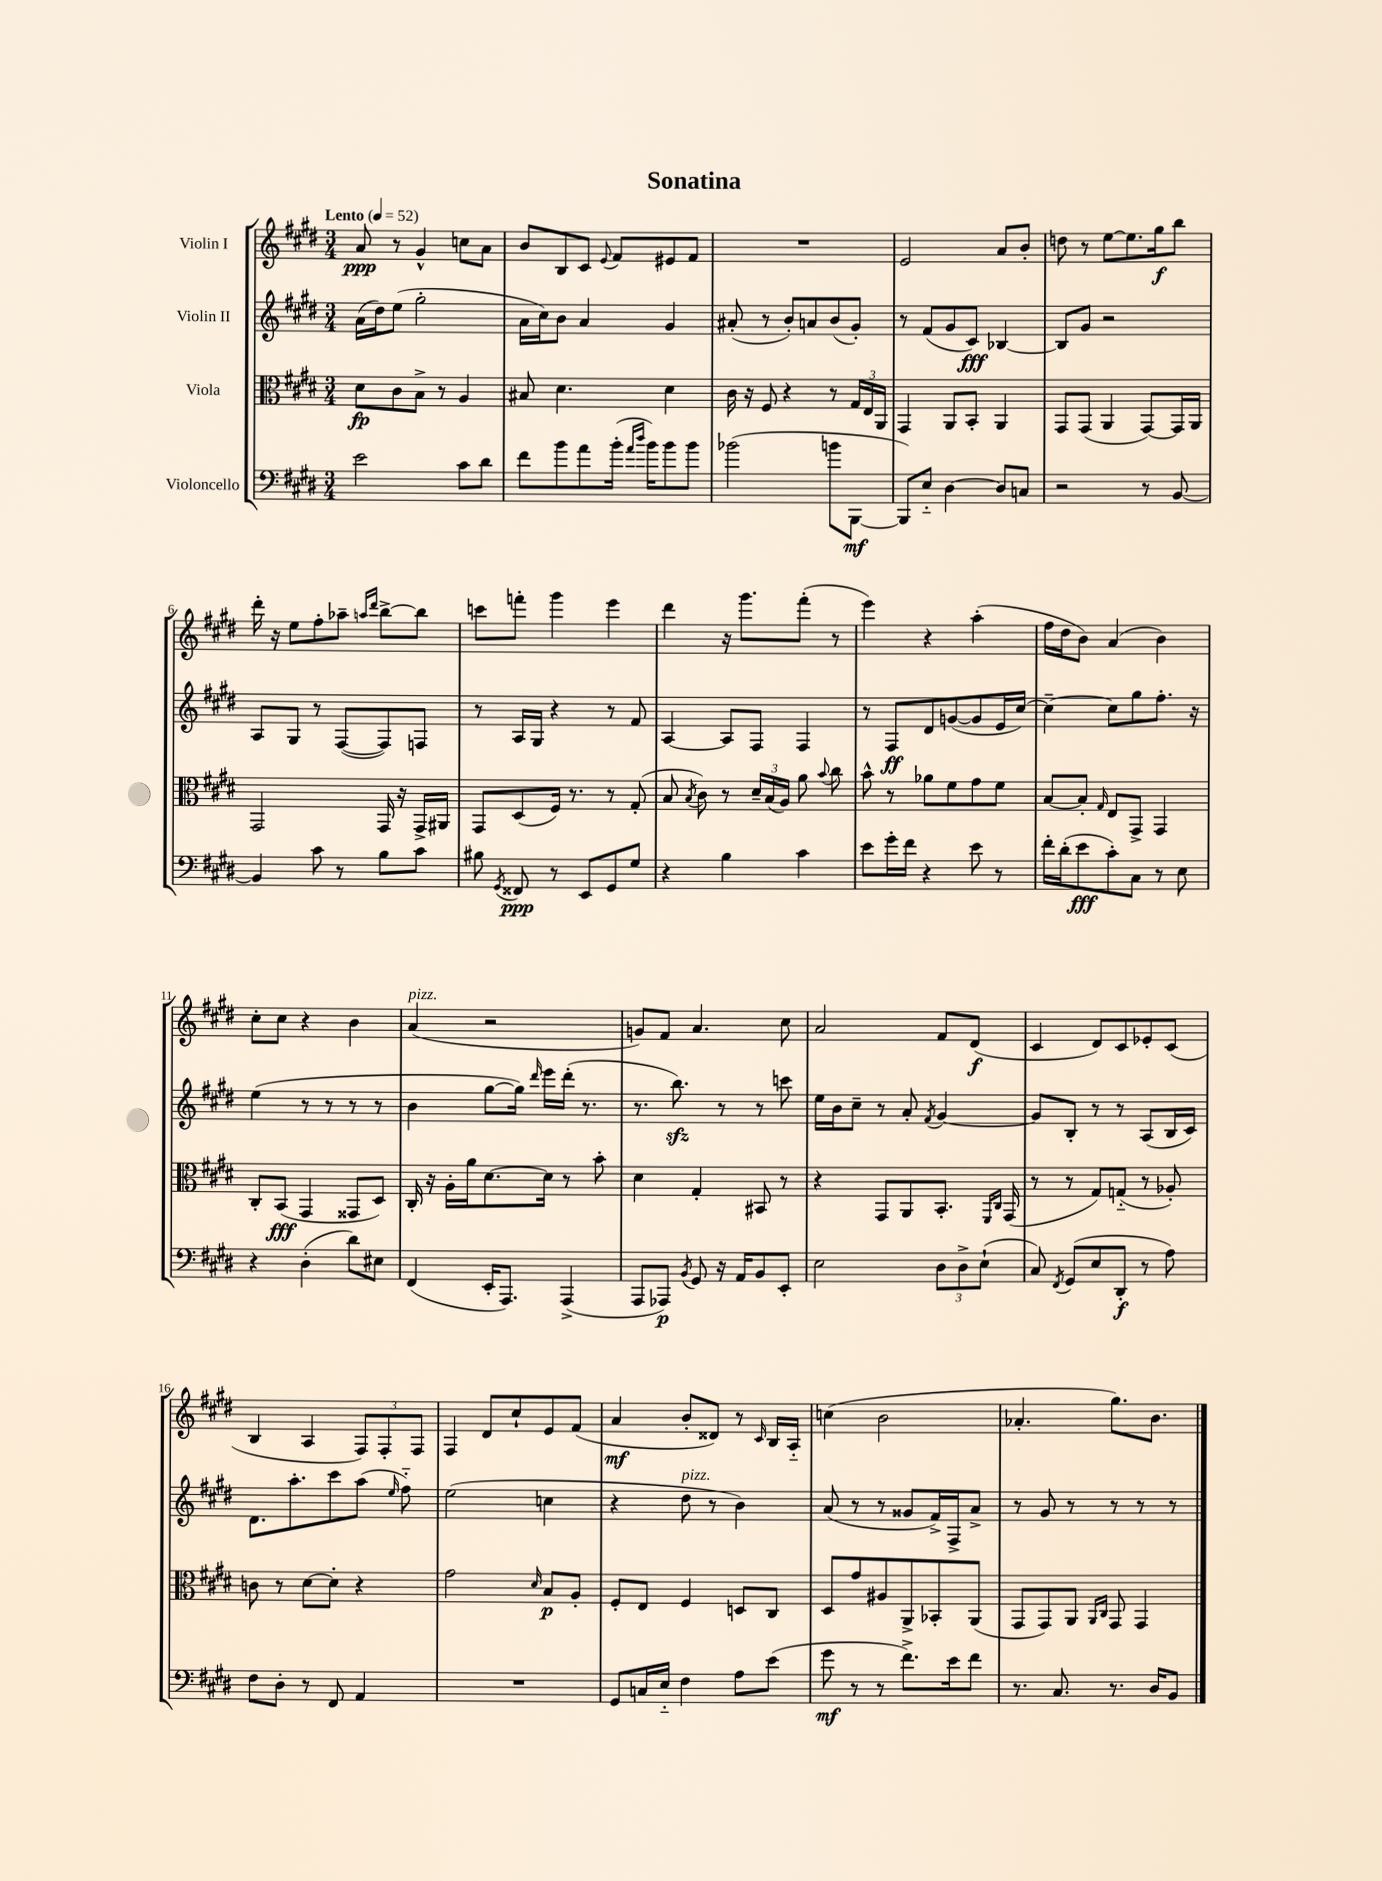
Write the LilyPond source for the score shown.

\header { title = "Sonatina" }
<<
\new StaffGroup <<
\new Staff = "s0" \with { instrumentName = "Violin I" } {
    \clef treble \key e \major \numericTimeSignature \time 3/4 \tempo "Lento" 4 = 52
    \autoBeamOff a'8\ppp r8 gis'4-^ c''8[ a'8] |
    b'8[ b8 cis'8] \appoggiatura { e'8 } fis'8[ eis'8 fis'8] |
    R2. |
    e'2 a'8[ b'8]-. |
    d''8 r8 e''8[~ e''8. gis''16\f b''8] |
    dis'''16-. r16 e''8[ fis''8-. aes''8]-- \grace { a''16[ dis'''16] } b''8[~-> b''8] |
    c'''8[ f'''8]-. gis'''4 e'''4 |
    dis'''4 r16 gis'''8.[ fis'''8]-.( r8 |
    e'''4) r4 a''4-.( |
    fis''16[ dis''16 b'8]) a'4( b'4) |
    cis''8[-. cis''8] r4 b'4 |
    a'4^\markup { \italic "pizz." }( r2 |
    g'8[) fis'8] a'4. cis''8 |
    a'2 fis'8[ dis'8]\f( |
    cis'4 dis'8[) cis'8 ees'8-. cis'8]( |
    b4 a4 \tuplet 3/2 { fis8[) fis8-. fis8] } |
    fis4 dis'8[ cis''8-! e'8 fis'8]( |
    a'4\mf b'8[-. disis'8]) r8 \grace { cis'16 } b16[ a16]-_ |
    c''4( b'2 |
    aes'4.-. gis''8.[) b'8.] \bar "|." |
}
\new Staff = "s1" \with { instrumentName = "Violin II" } {
    \clef treble \key e \major \numericTimeSignature \time 3/4
    \autoBeamOff a'16[( dis''16) e''8]( gis''2-. |
    a'16[ cis''16) b'8] a'4 gis'4 |
    ais'8-.( r8 b'8[-.) a'8 b'8( gis'8]-.) |
    r8 fis'8[( gis'8 cis'8]\fff) bes4~ |
    bes8[ gis'8] r2 |
    a8[ gis8] r8 fis8[~( fis8) f8] |
    r8 a16[ gis16] r4 r8 fis'8 |
    a4~ a8[ fis8] fis4 |
    r8 fis8[\ff dis'8 g'8~( g'8 e'16 cis''16]~) |
    cis''4~-- cis''8[ gis''8 fis''8.]-. r16 |
    e''4( r8 r8 r8 r8 |
    b'4 gis''8[~ gis''16]) \grace { dis'''16 } e'''16[ dis'''16]-.( r8. |
    r8. b''8.\sfz) r8 r8 c'''8 |
    e''16[ b'16 cis''8]-- r8 a'8-. \acciaccatura { fis'8 } gis'4~ |
    gis'8[ b8]-. r8 r8 a8[( b16 cis'16]) |
    dis'8.[ a''8.-. cis'''8 a''8]( \grace { e''16 } fis''8-_) |
    e''2( c''4 |
    r4 dis''8^\markup { \italic "pizz." } r8 b'4) |
    a'8( r8 r8 gisis'8[ fis'16->) fis16-> a'8]-> |
    r8 gis'8 r8 r8 r8 r8 \bar "|." |
}
\new Staff = "s2" \with { instrumentName = "Viola" } {
    \clef alto \key e \major \numericTimeSignature \time 3/4
    \autoBeamOff dis'8[\fp cis'8 b8]-> r8 a4 |
    bis8 dis'4. dis'4 |
    cis'16 r16 fis8 r4 r8 \tuplet 3/2 { gis16[ e16 a,16] } |
    gis,4 a,8[ b,8]-. a,4 |
    gis,8[ gis,8]( a,4 gis,8[~) gis,16 a,16] |
    gis,2 gis,16 r16 gis,16[-> ais,16] |
    gis,8[ dis8( fis16]) r8. r8 gis8-.( |
    b8 \acciaccatura { b8 } cis'8) r8 \tuplet 3/2 { dis'16[-- b16( a16]) } a'8 \appoggiatura { b'8 } cis''8 |
    b'8-^ r8 aes'8[ fis'8 gis'8 fis'8] |
    b8[~ b8]-. \grace { gis16 } e8[ gis,8]-> gis,4 |
    cis8[-. b,8]\fff( gis,4 gisis,8[ dis8]) |
    cis16-. r16 a16[-. a'16 dis'8.~ dis'16] r8 b'8-. |
    dis'4 gis4-. bis,8 r8 |
    r4 gis,8[ a,8 b,8.]-. \grace { fis,16[ cis16] } gis,16( |
    r8 r8 gis8[) g8]-_( r8 aes8-.) |
    c'8 r8 dis'8[~ dis'8]-. r4 |
    gis'2 \grace { dis'16 } b8[\p a8]-. |
    fis8[-. e8] fis4 d8[ cis8] |
    dis8[ gis'8 ais8 a,8-> bes,8-. a,8]( |
    gis,8[ gis,8) a,8] \grace { a,16[ cis16] } gis,8 gis,4 \bar "|." |
}
\new Staff = "s3" \with { instrumentName = "Violoncello" } {
    \clef bass \key e \major \numericTimeSignature \time 3/4
    \autoBeamOff e'2 cis'8[ dis'8] |
    fis'8[ b'8 a'8 b'16]-.( \grace { a'16[ dis''16] } b'16[) b'8 b'8] |
    bes'2( b'8[ b,,8]~\mf |
    b,,8[) e8]-_ dis4~ dis8[ c8] |
    r2 r8 b,8~ |
    b,4 cis'8 r8 b8[ cis'8] |
    bis8 \acciaccatura { gis,8 } fisis,8\ppp r8 e,8[ gis,8 gis8] |
    r4 b4 cis'4 |
    e'8[ gis'16-. fis'16] r4 e'8 r8 |
    fis'16[-. dis'16-.( e'8\fff cis'8-.) cis8] r8 e8 |
    r4 dis4-.( dis'8[) eis8] |
    fis,4( e,16[-. a,,8.]) a,,4->( |
    a,,8[ aes,,8]\p) \acciaccatura { b,8 } gis,8 r16 a,16[ b,8 e,8]-. |
    e2 \tuplet 3/2 { dis8[ dis8-> e8]-!( } |
    cis8) \acciaccatura { fis,8 } gis,8[( e8 dis,8]-.\f r8 a8) |
    fis8[ dis8]-. r8 fis,8 a,4 |
    R2. |
    gis,8[ c16 e16]-_ fis4 a8[ e'8]( |
    gis'8\mf r8 r8 fis'8.[->) e'16 fis'8] |
    r8. cis8. r8. dis16[ b,8] \bar "|." |
}
>>
>>
